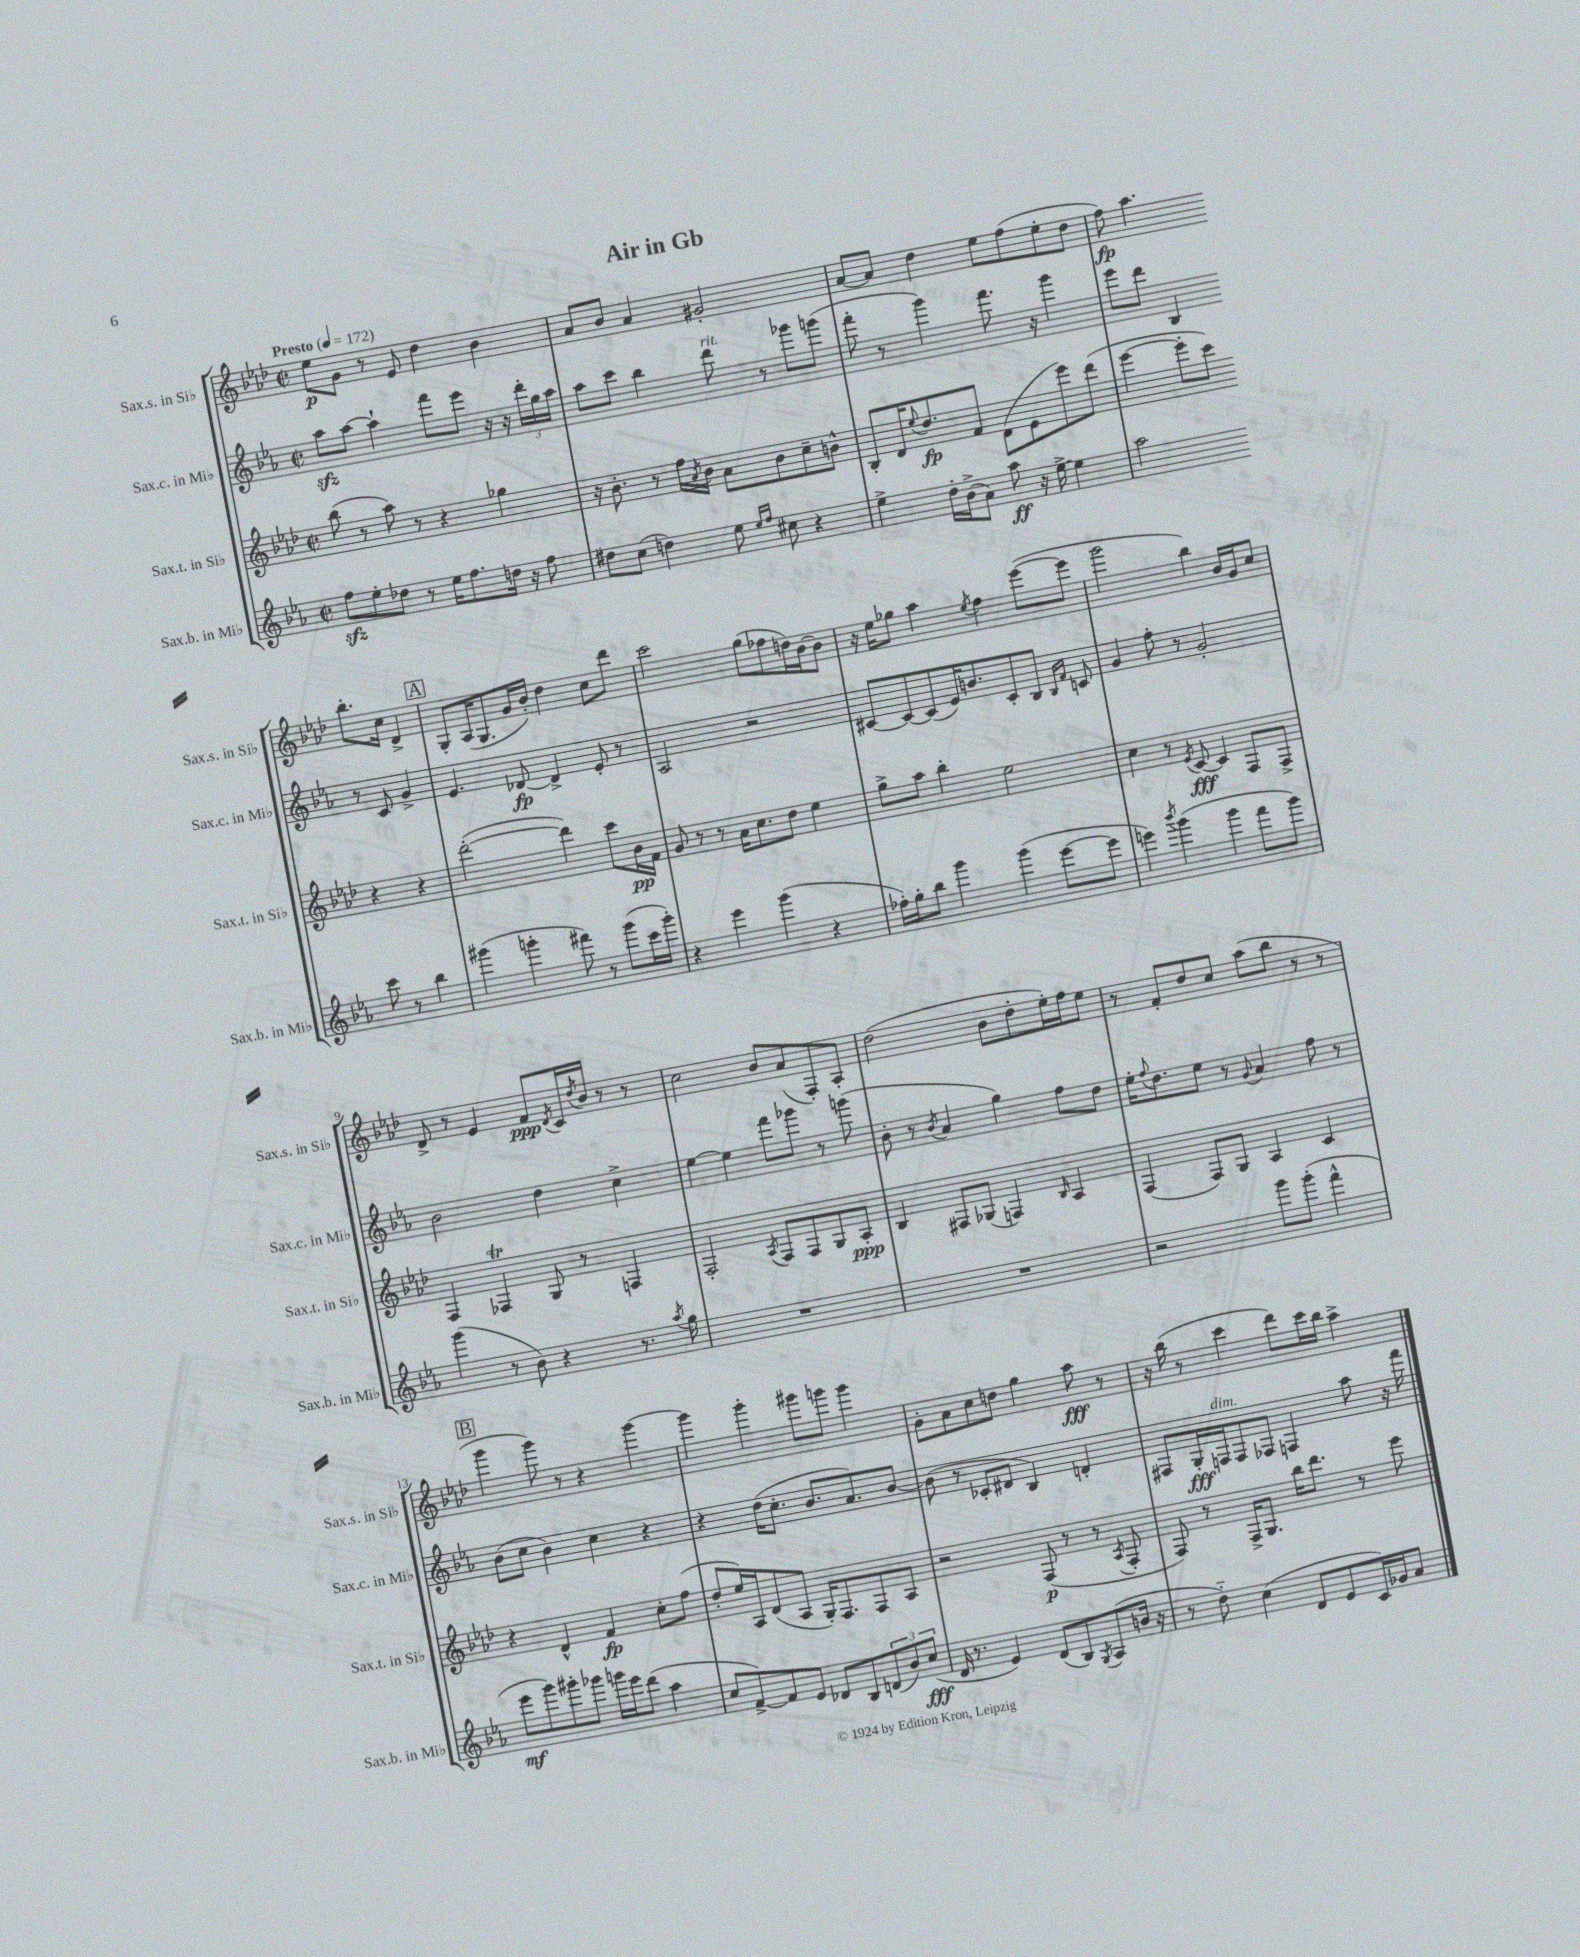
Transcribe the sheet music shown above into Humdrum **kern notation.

**kern	**dynam	**kern	**dynam	**kern	**dynam	**kern	**dynam
*part4	*part4	*part3	*part3	*part2	*part2	*part1	*part1
*staff4	*staff4	*staff3	*staff3	*staff2	*staff2	*staff1	*staff1
*I"Sax.b. in Mi♭	*	*I"Sax.t. in Si♭	*	*I"Sax.c. in Mi♭	*	*I"Sax.s. in Si♭	*
*I'Sax.b. in Mi♭	*	*I'Sax.t. in Si♭	*	*I'Sax.c. in Mi♭	*	*I'Sax.s. in Si♭	*
*clefG2	*	*clefG2	*	*clefG2	*	*clefG2	*
*k[b-e-a-]	*	*k[b-e-a-d-]	*	*k[b-e-a-]	*	*k[b-e-a-d-]	*
*M2/2	*	*M2/2	*	*M2/2	*	*M2/2	*
*met(c|)	*	*met(c|)	*	*met(c|)	*	*met(c|)	*
*MM172	*	*MM172	*	*MM172	*	*MM172	*
=1	=1	=1	=1	=1	=1	=1	=1
!	!	!	!	!	!	!LO:TX:a:B:t=Presto	!
8ffzz\L	.	(8bb-\	.	8aa-zz\L	.	8ee-\L	p
8ee-'\	.	8r	.	[8aa-\J	.	8g\J	.
8dd-X\J	.	8aa-\)	.	4aa-`\]	.	8r	.
8r	.	8r	.	.	.	8e-/	.
16ee-\KL	.	4r	.	8fff\L	.	4dd-\	.
8.ff\	.	.	.	.	.	.	.
.	.	.	.	8eee-\J	.	.	.
16ddn\Jk	.	4gg-X\	.	16r	.	4b-\	.
16r	.	.	.	16r	.	.	.
8ff\	.	.	.	24ddd'\LL	.	.	.
.	.	.	.	24gg\	.	.	.
.	.	.	.	24aa-\JJ	.	.	.
=2	=2	=2	=2	=2	=2	=2	=2
8dd#X\L	.	16r	.	8aa-\L	.	8a-/L	.
.	.	8.b-'\	.	.	.	.	.
(8cc\J	.	.	.	8ccc\J	.	8b-/J	.
4ddn\)	.	8r	.	4bb-\	.	4a-/	.
.	.	16ff\LL	.	.	.	.	.
.	.	8qa-/	.	.	.	.	.
.	.	16b-\JJ	.	.	.	.	.
!	!	!	!	!LO:TX:a:i:t=rit.	!	!	!
8ee-\	.	8a-\L	.	8ddd\	.	2g#X'/	.
16qqee-/LL	.	.	.	.	.	.	.
16qqff/JJ	.	.	.	.	.	.	.
8cc#X\	.	8b-\	.	8r	.	.	.
4r	.	8cc~\	.	8ggg-X\L	.	.	.
.	.	8bn^^\J	.	(8gggn\J	.	.	.
=3	=3	=3	=3	=3	=3	=3	=3
4ee-^\	.	8B-'/L	.	8fff'\	.	[8a-/L	.
.	.	16d-/K	.	8r	.	8a-/J]	.
.	.	8qqee-/	.	.	.	.	.
.	.	8.dd-/	fp	.	.	.	.
16dd'\LL	.	.	.	4ggg\)	.	4dd-\	.
(16b-^\J	.	.	.	.	.	.	.
8a-\J)	.	8f/J	.	.	.	.	.
8aa-\	ff	(8d-\L	.	8.fff\	.	8ee-\L	.
16r	.	8e-\	.	.	.	(8ff\	.
[16ee-^\	.	.	.	16r	.	.	.
4ee-\]	.	8eee-\)	.	4ggg\	.	8ee-'\	.
.	.	(8ddd-\J	.	.	.	8dd-\J	.
=4	=4	=4	=4	=4	=4	=4	=4
2aa-\	.	[4eee-\	.	8eee-\L	.	8ff\)	fp
.	.	.	.	8ddd\J	.	4.aa-\	.
.	.	8eee-'\L]	.	4B-/	.	.	.
.	.	8ccc\J)	.	.	.	.	.
8ccc\	.	4r	.	8r	.	8.bb-'\L	.
8r	.	.	.	8c/	.	.	.
.	.	.	.	.	.	16cc\Jk	.
4bb-\	.	4r	.	4g^/	.	4d-^/	.
!!LO:LB:g=z
!!LO:REH:place=s1:t=A
=5	=5	=5	=5	=5	=5	=5	=5
(4ggg#X\	.	([2ddd-'\	.	4.e-/	.	8G'/L	.
.	.	.	.	.	.	(16A-/K	.
.	.	.	.	.	.	8.G/	.
4gggn'\	.	.	.	.	.	.	.
.	.	.	.	[8d-X/	fp	16g/L	.
.	.	.	.	.	.	16b-'/JJ)	.
8fff#X\)	.	4ddd-\])	.	4d-^/]	.	4dd-\	.
8r	.	.	.	.	.	.	.
(8ggg\L	.	8ccc\L	.	8e-'/	.	8cc\L	.
16ccc\L	.	16b-\L	pp	8r	.	8ddd-\J	.
16ggg'\JJ)	.	16f\JJ	.	.	.	.	.
=6	=6	=6	=6	=6	=6	=6	=6
4r	.	8g/	.	2A-/	.	2ccc\	.
.	.	8r	.	.	.	.	.
4eee-\	.	8r	.	.	.	.	.
.	.	16a-\KL	.	.	.	.	.
.	.	8.cc\	.	.	.	.	.
(4ggg\	.	.	.	2r	.	(8gg\L	.
.	.	8dd-\J	.	.	.	8ff-X\	.
4r	.	4ee-\	.	.	.	16ddn\L)	.
.	.	.	.	.	.	[16b-\J	.
.	.	.	.	.	.	8b-\J]	.
=7	=7	=7	=7	=7	=7	=7	=7
16ff-X'\LL)	.	8gg^\L	.	[8c#X/L	.	16r	.
16gg'\J	.	.	.	.	.	16ee-\KL	.
8bb-\J	.	8aa-\J	.	8c#/_	.	8gg-X\J	.
4ggg\	.	4bb-'\	.	(8c#/]	.	4aa-\	.
.	.	.	.	16e-/K)	.	.	.
.	.	.	.	8.bn/	.	.	.
.	.	.	.	.	.	8qee-/	.
(4ggg\	.	2ee-\	.	.	.	4ff\	.
.	.	.	.	8c#'/	.	.	.
[8eee-\L	.	.	.	8B-/J	.	([8eee-\L	.
.	.	.	.	16qqB-/LL	.	.	.
.	.	.	.	16qqf/JJ	.	.	.
8eee-\J]	.	.	.	8cn/	.	8eee-\J]	.
=8	=8	=8	=8	=8	=8	=8	=8
4eeen\)	.	4cc\	.	4g/	.	2ggg\	.
8qbbb-/	.	.	.	.	.	.	.
(4ggg\	.	8r	.	8ff'\	.	.	.
.	.	8qe-/	.	.	.	.	.
.	.	[8c/	fff	8r	.	.	.
4ggg\	.	4c/]	.	2g'/	.	4bb-\)	.
8fff\L	.	8F/L	.	.	.	16b-/LL	.
.	.	.	.	.	.	16g/J	.
8ggg\J)	.	8F^/J	.	.	.	8cc/J	.
!!LO:LB:g=z
=9	=9	=9	=9	=9	=9	=9	=9
(4ggg\	.	4F/	.	2b-\	.	8d-^/	.
.	.	.	.	.	.	8r	.
8r	.	4F-XT/	.	.	.	4e-/	.
8b-\)	.	.	.	.	.	.	.
4r	.	8G/	.	4dd\	.	8f/L	ppp
.	.	.	.	.	.	8qd-/	.
.	.	8r	.	.	.	16c/L	.
.	.	.	.	.	.	8qdd-/	.
.	.	.	.	.	.	16b-/JJ	.
8.r	.	4Fn/	.	4cc^\	.	8r	.
.	.	.	.	.	.	8r	.
8qaa-/	.	.	.	.	.	.	.
16gg\	.	.	.	.	.	.	.
=10	=10	=10	=10	=10	=10	=10	=10
1r	.	2F'/	.	[4ee-\	.	2cc\	.
.	.	.	.	4ee-\]	.	.	.
.	.	8qA-/	.	.	.	.	.
.	.	8F/L	.	8fff\L	.	8b-/L	.
.	.	8F/	.	8ggg-X\J	.	(8a-/	.
.	.	8G/	.	8r	.	8F'/)	.
.	.	8A-'/J	ppp	(8gggn\	.	8A-'/J	.
=11	=11	=11	=11	=11	=11	=11	=11
1r	.	4B-/	.	8b-'\	.	(2dd-\	.
.	.	.	.	8r	.	.	.
.	.	.	.	8qb-/	.	.	.
.	.	8F#X/L	.	4a-/	.	.	.
.	.	(8G-X/J	.	.	.	.	.
.	.	4Fn/)	.	4gg\)	.	8b-\L	.
.	.	.	.	.	.	8dd-'\	.
.	.	16qqB-/	.	.	.	.	.
.	.	4A-/	.	8ff\L	.	16ee-'\L)	.
.	.	.	.	.	.	16ff\J	.
.	.	.	.	8dd\J	.	8ee-\J	.
=12	=12	=12	=12	=12	=12	=12	=12
2r	.	(4F/	.	16ee-'\KL	.	8r	.
.	.	.	.	8qqff/	.	.	.
.	.	.	.	8.dd\	.	.	.
.	.	.	.	.	.	8f'/L	.
.	.	8F/L)	.	8ee-\J	.	8dd-/	.
.	.	8G/J	.	8r	.	8cc/J	.
.	.	.	.	8qqg/	.	.	.
8ggg\L	.	4A-/	.	4a-/	.	(8aa-\L	.
(8ggg'\J	.	.	.	.	.	8bb-\J	.
4fff^^\	.	4c/	.	8ff\	.	8r	.
.	.	.	.	8r	.	8r	.
!!LO:LB:g=z
!!LO:REH:place=s1:t=B
=13	=13	=13	=13	=13	=13	=13	=13
8eee-\L	mf	4r	.	(8b-\L	.	4ggg\	.
8ggg\)	.	.	.	8cc\J	.	.	.
8ggg#X'\	.	4d-^^/	.	4b-\)	.	8ggg\)	.
8ggg-X\J	.	.	.	.	.	8r	.
16gggn\LL	.	4f/	fp	4cc\	.	4r	.
16eee-\J	.	.	.	.	.	.	.
(8ddd\J	.	.	.	.	.	.	.
4aa-\	.	8cc'\L	.	4r	.	[4ggg\	.
.	.	(8ff\J	.	.	.	.	.
=14	=14	=14	=14	=14	=14	=14	=14
8cc/L	.	8dd-'/L	.	4r	.	4ggg\]	.
[8f^/)	.	16ee-/L)	.	.	.	.	.
.	.	16A-/J	.	.	.	.	.
8f/]	.	(8d-/	.	(16dd\KL	.	4ggg'\	.
.	.	.	.	8.cc'\J	.	.	.
8e-/J	.	8A-/J	.	.	.	.	.
8d-X/L	.	16G'/KL)	.	8.b-/L	.	8ggg#X\L	.
.	.	8.F/	.	.	.	.	.
8B-/	.	.	.	.	.	8gggn\J	.
.	.	.	.	8.a-/)	.	.	.
(12dn/	.	8F/	.	.	.	4ggg\	.
12b-/)	.	.	.	.	.	.	.
.	.	8A-/J	.	[8b-/J	.	.	.
(12cc/J	fff	.	.	.	.	.	.
=15	=15	=15	=15	=15	=15	=15	=15
16d/	.	2r	.	(8b-\]	.	8g'\L	.
8.r	.	.	.	.	.	.	.
.	.	.	.	8r	.	8a-\	.
4e-/)	.	.	.	8c-X'/L	.	8cc\	.
.	.	.	.	8d#X/J	.	8ddn\J	.
(8d/L	.	(8F/	p	4B-/)	.	4gg\	.
8B-/)	.	8r	.	.	.	.	.
8qG/	.	.	.	.	.	.	.
(8A-/	.	8r	.	4dn'/	.	8aa-\	fff
.	.	8qA-/	.	.	.	.	.
16bn/Jk	.	8F'/	.	.	.	8r	.
16r	.	.	.	.	.	.	.
=16	=16	=16	=16	=16	=16	=16	=16
8r	.	8F/)	.	8F#X/L	.	16r	.
.	.	.	.	.	.	(16bb-\	.
8dd\)	.	8r	.	16G'/L	fff	8r	.
!	!	!	!	!LO:TX:a:i:t=dim.	!	!	!
.	.	.	.	16Fn/J	.	.	.
(4cc\	.	16F^/KL	.	8F/	.	4ccc\	.
.	.	8.G/J	.	.	.	.	.
.	.	.	.	8F-X/J	.	.	.
8d/L	.	16bb-\KL	.	4Fn/	.	8ddd-\L)	.
.	.	8.ddd-\J	.	.	.	.	.
8e-/	.	.	.	.	.	16ccc\L	.
.	.	.	.	.	.	16bb-\JJ	.
16c/L)	.	8r	.	8aa-\	.	4aa-^\	.
16g-X/J	.	.	.	.	.	.	.
8a-/J	.	8eee-\	.	16r	.	.	.
.	.	.	.	16fff\	.	.	.
==	==	==	==	==	==	==	==
*-	*-	*-	*-	*-	*-	*-	*-
